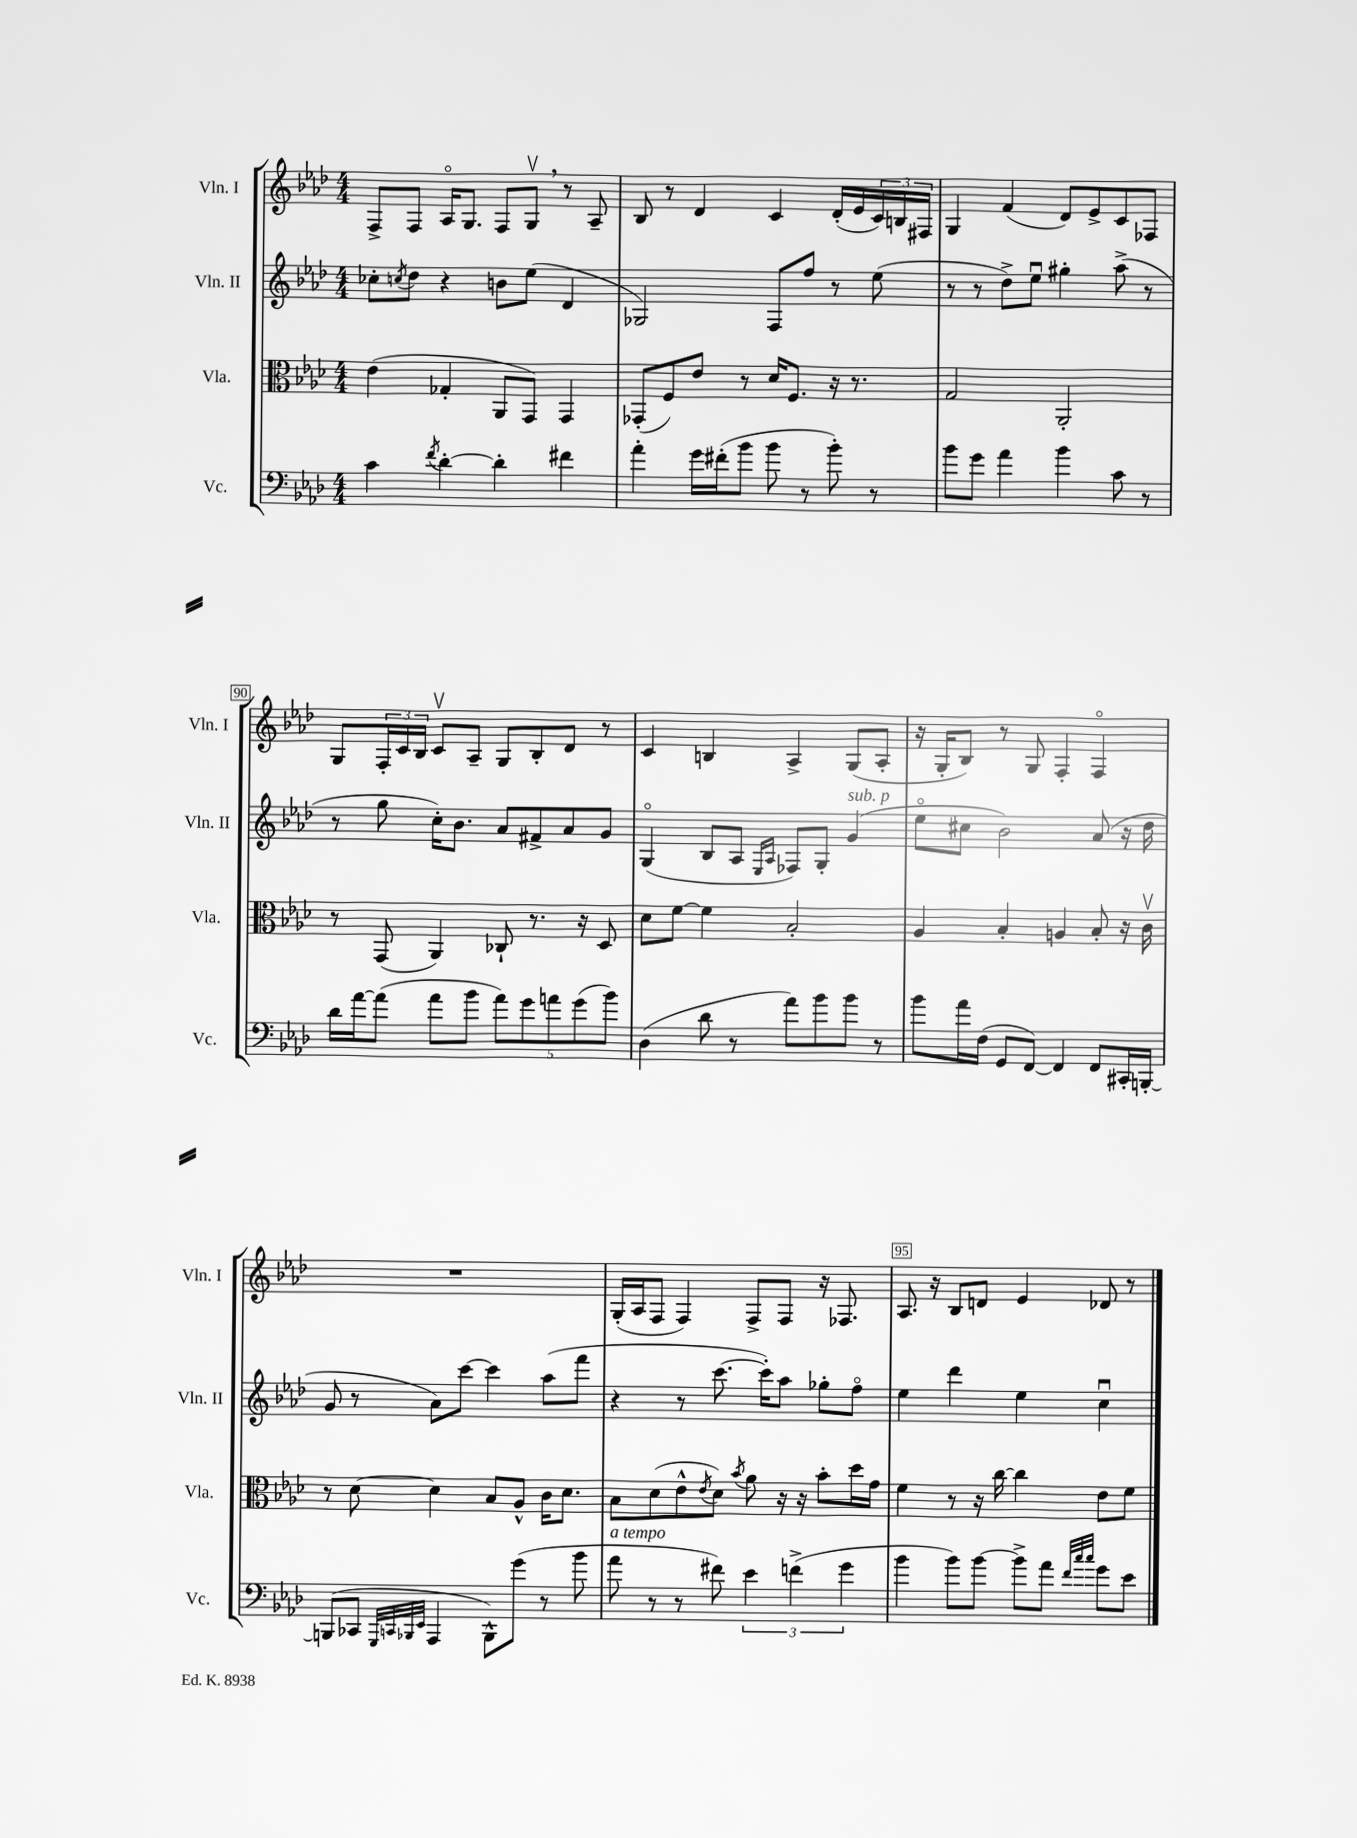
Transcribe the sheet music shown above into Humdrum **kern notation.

**kern	**kern	**kern	**kern
*part4	*part3	*part2	*part1
*staff4	*staff3	*staff2	*staff1
*I"Vc.	*I"Vla.	*I"Vln. II	*I"Vln. I
*I'Vc.	*I'Vla.	*I'Vln. II	*I'Vln. I
*clefF4	*clefC3	*clefG2	*clefG2
*k[b-e-a-d-]	*k[b-e-a-d-]	*k[b-e-a-d-]	*k[b-e-a-d-]
*M4/4	*M4/4	*M4/4	*M4/4
=87	=87	=87	=87
4c\	(4e-\	8cc-X'\L	8F^/L
.	.	8qccn/	.
.	.	8dd-\J	8F/J
8qf/	.	.	.
[4d-'\	4G-X'/	4r	16A-/KL
.	.	.	8.G/J
4d-'\]	8AA-/L	8bn\L	8F/L
.	8GG/J)	(8ee-\J	8Gv,/J
4f#X\	4GG/	4d-/	8r
.	.	.	8A-~/
=88	=88	=88	=88
4a-'\	(8GG-X'/L	2G-X/)	8B-/
.	8F/)	.	8r
16g\LL	8e-/J	.	4d-/
(16f#X'\J	.	.	.
8b-\J	8r	.	.
8b-\	16d-/KL	8F/L	4c/
.	8.F/J	.	.
8r	.	8ff/J	.
8b-'\)	16r	8r	(16d-'/LL
.	8.r	.	16e-/
8r	.	(8ee-\	24c/)
.	.	.	24Bn/
.	.	.	24F#X/JJ
=89	=89	=89	=89
8b-\L	2G/	8r	4G/
8g\J	.	8r	.
4a-\	.	8dd-^\L)	(4f/
.	.	8ee-u\J	.
4b-\	2AA-'/	4gg#X'\	8d-/L)
.	.	.	8e-^/
8c\	.	(8aa-^\	8c/
8r	.	8r	8F-X/J
!!LO:LB:g=z
=90	=90	=90	=90
16d-\LL	8r	8r	8G/L
[16a-\J	.	.	.
(8a-\J]	(8GG/	8gg\	24F'/L
.	.	.	24c/
.	.	.	24B-/JJ
8a-\L	4AA-/)	16cc'\KL)	8cv/L
.	.	8.b-\J	.
8b-\J	.	.	8A-~/J
10a-\L)	8C-X`/	8a-/L	8G/L
10g\	.	.	.
.	8.r	8f#X^/	8B-'/
10an\	.	.	.
.	.	8a-/	8d-/J
(10g\	.	.	.
.	16r	.	.
.	8D-/	8g/J	8r
10b-\J)	.	.	.
=91	=91	=91	=91
(4D-\	8d-\L	(4G/	4c/
.	[8f\J	.	.
8d-\	4f\]	8B-/L	4Bn/
8r	.	8A-/J	.
.	.	16qqE-/LL	.
.	.	16qqA-/JJ	.
8a-\L)	2B-'/	8F-X/L)	4A-^/
8b-\	.	8G'/J	.
!	!	!LO:TX:a:i:t=sub. p	!
8b-\J	.	(4g/	(8G/L
8r	.	.	8A-'/J
=92	=92	=92	=92
8b-\L	4A-/	8ee-\L	16r
.	.	.	16G'/KL
16a-\L	.	8cc#X\J	8B-/J)
(16F\JJ	.	.	.
8GG/L	4B-'/	2b-\)	8r
[8FF/J)	.	.	8G/
4FF/]	4An/	.	4F'/
8FF/L	8B-'/	(8a-/	4F/
16CC#X'/L	16r	16r	.
[16BBBn'/JJ	16cv\	16dd-\	.
!!LO:LB:g=z
=93	=93	=93	=93
(8BBBn/L]	8r	8g/	1r
8CC-X/J	[8d-\	8r	.
32qqGGG/LLL	.	.	.
32qqCCn/	.	.	.
32qqBBB-X/	.	.	.
32qqEE-/JJJ	.	.	.
4AAA-/	4d-\]	8a-\L)	.
.	.	[8ccc\J	.
8BBB-^^\L)	8B-/L	4ccc\]	.
(8g\J	8A-^^/J	.	.
8r	16c\KL	(8aa-\L	.
.	8.d-\J	.	.
8b-\	.	8fff\J	.
=94	=94	=94	=94
!LO:TX:a:i:t=a tempo	!	!	!
8a-\	8B-\L	4r	(16G'/LL
.	.	.	16A-/J
8r	(8d-\	.	8F/J
8r	8e-^^\	8r	4F/)
.	8qe-/	.	.
8f#X\)	8d-\J)	[8.ccc\	.
.	8qb-/	.	.
6e-\	8a-\	.	8F^/L
.	.	16ccc'\KL])	.
.	16r	8aa-\J	8F/J
(6fn^\	.	.	.
.	16r	.	.
.	8b-'\L	8gg-X'\L	16r
.	.	.	8.F-X/
6g\	.	.	.
.	16dd-\L	8ff\J	.
.	16g\JJ	.	.
=95	=95	=95	=95
4b-\	4f\	4ee-\	8.A-/
.	.	.	16r
8b-\L)	8r	4ddd-\	8B-/L
[8b-\J	16r	.	8dn/J
.	[16cc\	.	.
8b-^\L]	4cc\]	4ee-\	4e-/
8a-\J	.	.	.
32qqf/LLL	.	.	.
32qqcc/	.	.	.
32qqcc/JJJ	.	.	.
8g\L	8e-\L	4ccu\	8d-X/
8e-\J	8f\J	.	8r
==	==	==	==
*-	*-	*-	*-
